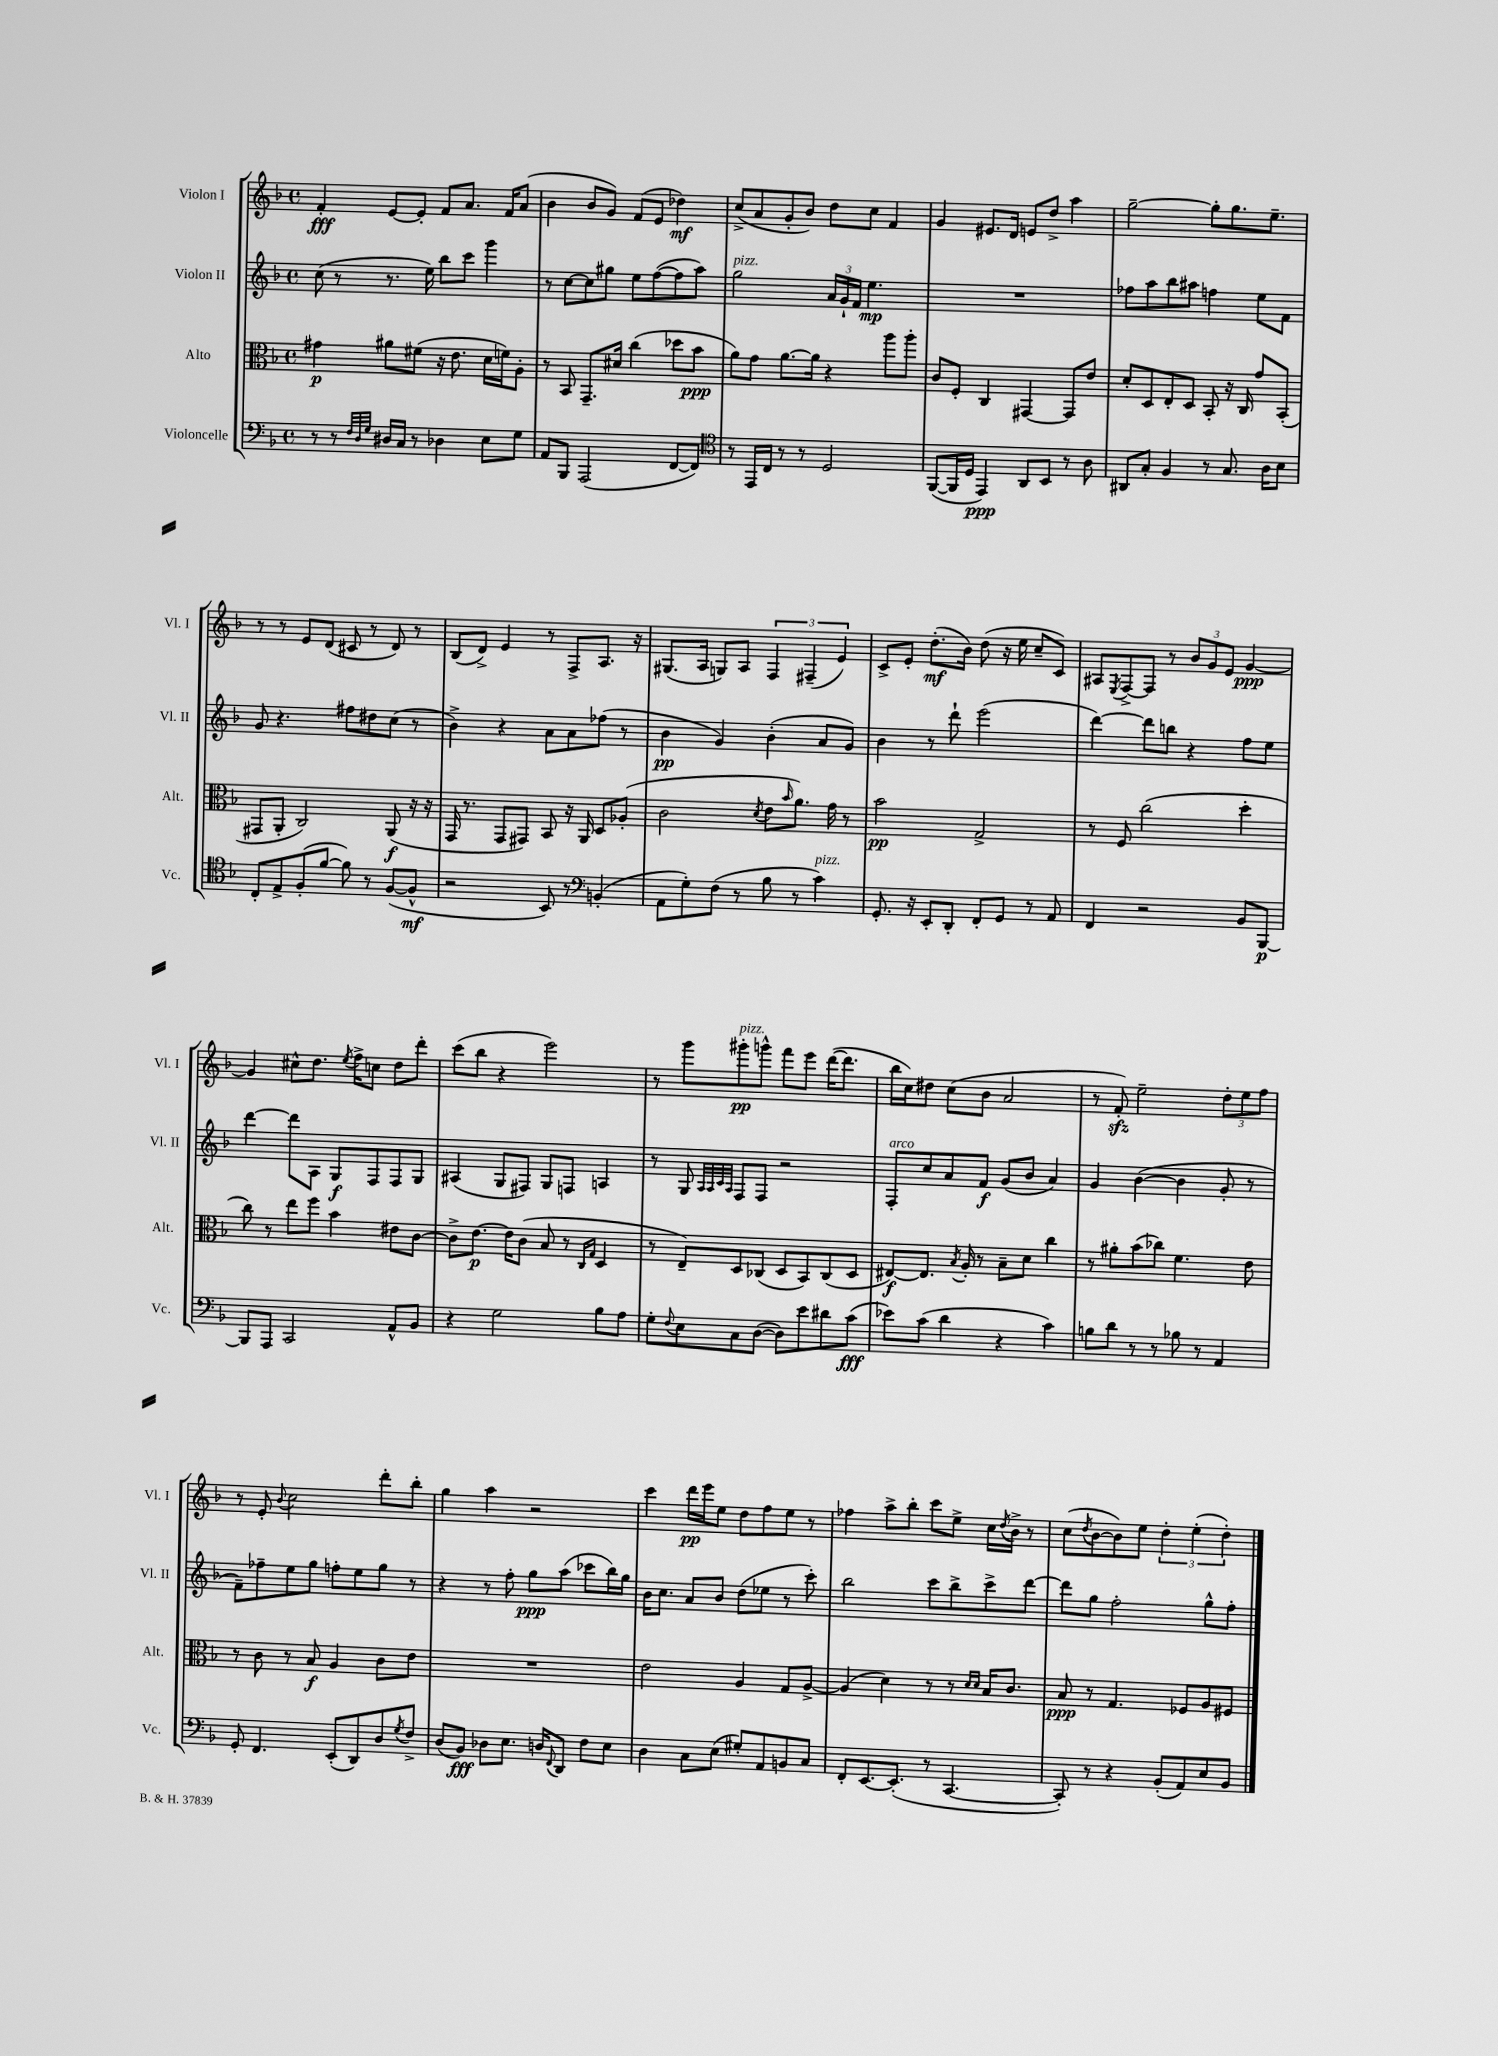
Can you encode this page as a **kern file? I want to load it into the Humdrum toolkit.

**kern	**kern	**kern	**kern
*staff4	*staff3	*staff2	*staff1
*clefF4	*clefC3	*clefG2	*clefG2
*k[b-]	*k[b-]	*k[b-]	*k[b-]
*M4/4	*M4/4	*M4/4	*M4/4
*met(c)	*met(c)	*met(c)	*met(c)
8r	4g#	(8cc	4f'
8r	.	8r	.
32qqF	.	.	.
32qqD	.	.	.
32qqG	.	.	.
16D#	8a#	8.r	[8e
16C	.	.	.
8r	(8f#	.	8e']
.	.	16ee)	.
4D-	16r	8bb-	8f
.	8.e	.	.
.	.	8ccc	8.a
8E	16d	4ggg	.
.	16f)	.	16f
8G	8A'	.	(8a
=	=	=	=
8AA	8r	8r	4b-
8BBB-	8BB-	[8cc	.
(2AAA	8.GG~	8cc]	8b-
.	.	8gg#	8g)
.	16d#	.	.
.	(4cc	8ee	(8f
.	.	([8ff	8e
[8FF	8dd-	8ff]	4dd-)
8FF])	8b-	8aa)	.
=	=	=	=
*clefC4	*	*	*
8r	8a)	2gg	(8cc^
16EE	8g	.	8a
16C	.	.	.
8r	[8.a	.	8g'
8r	.	.	8b-)
.	16a]	.	.
2D	4r	24a	8dd
.	.	24g`	.
.	.	24f	.
.	.	4.ee	8cc
.	8aa	.	4f
.	8aa'	.	.
=	=	=	=
([8FF	8c	1r	4g
16FF]	8F'	.	.
16D	.	.	.
4EE)	4C	.	8.e#
.	.	.	16d
8AA	[4GG#	.	8e
8BB-	.	.	8dd^
8r	8GG#]	.	4aa
8A	8e	.	.
=	=	=	=
8AA#	8d'	8ff-	[2gg~
8G'	8D	8aa	.
4F	8E'	8bb-	.
.	8D	8aa#	.
8r	8BB-'	4ff	8gg']
8.G	16r	.	8.gg
.	16C	.	.
.	8g	8ee	.
16A	.	.	8.ee~
8B-	(8BB-'	8f	.
=	=	=	=
8C'	8GG#	8g	8r
8E^	8AA'	4.r	8r
(8F'	2C)	.	8e
[8f	.	.	(8d
8f])	.	8ff#	8c#
8r	.	8dd#	8r
([8F	(8AA	(8cc	8d)
8F^^]	16r	8r	8r
.	16r	.	.
=	=	=	=
2r	16GG	4b-^)	(8B-
.	8.r	.	.
.	.	.	8d^)
.	8GG	4r	4e
.	8GG#)	.	.
8BB-)	8BB-	8a	8r
8r	16r	8a	8F^
.	16AA	.	.
*clefF4	*	*	*
(4BB'	8D	(8ff-	8.A
.	(8A-'	8r	.
.	.	.	16r
=	=	=	=
8AA	2c	4b-	(8.G#
8G')	.	.	.
.	.	.	16A
(8F	.	4g)	8G)
8r	.	.	8A
.	8qd	.	.
8B-	8e	(4b-'	6F
.	16qqb-	.	.
8r	8.a)	.	.
.	.	.	(6F#~
4c)	.	8a	.
.	16g	.	.
.	.	.	6e)
.	8r	8g)	.
=	=	=	=
8.GG'	2b-	4b-	8c^
.	.	.	8e'
16r	.	.	.
8EE'	.	8r	(8.dd'
8DD'	.	8ddd`	.
.	.	.	16b-)
8FF'	2G^	(2eee	(8dd
8GG	.	.	16r
.	.	.	16ee
8r	.	.	8cc~
8AA	.	.	8c)
=	=	=	=
4FF	8r	[4ddd)	8A#
.	.	.	8qE
.	8F	.	[8F^
2r	(2cc	8ddd]	8F]
.	.	8bb	8r
.	.	4r	12b-
.	.	.	12g
.	.	.	12e
8BB-	4dd'	8ff	[4g
[8BBB-	.	8ee	.
=	=	=	=
8BBB-]	8cc)	[4ddd	4g]
8AAA	8r	.	.
2CC	8ee	8ddd]	8cc#^^
.	8ff	8A	8.dd
.	4b-	8G	.
.	.	.	8qee
.	.	.	16ff^
.	.	8F	8cc
8AA^^	8e#	8F	8dd
8BB-	[8c	8G	8ddd'
=	=	=	=
4r	8c^]	(4A#	(8ccc
.	[8.e	.	8bb-
2G	.	8G	4r
.	16e]	.	.
.	(8c	8F#)	.
.	8B-	8G	2eee)
.	8r	8F	.
.	16qqC	.	.
.	16qqG	.	.
8B-	4D	4A	.
8A	.	.	.
=	=	=	=
8G'	8r	8r	8r
8qqF	.	.	.
8E	8E~)	8G	8ggg
.	.	32qqA	.
.	.	32qqA	.
.	.	32qqc	.
.	.	32qqA	.
8C	8D	8F	8ggg#'
([8D	(8C-	8F	8ggg^^
8D])	8D	2r	8fff
8e	8BB-)	.	8eee
8d#	(8C-	.	([16ddd
.	.	.	8.ddd]
(8c	8D	.	.
=	=	=	=
8e-)	[8E#)	8F'	16bb-
.	.	.	16cc)
(8c	8.E#]	8cc	8dd#
4d	.	8a	(8cc
.	8qB-	.	.
.	16A'	.	.
.	8r	8f	8b-
4r	8B-~	(8g	2a
.	8d	8b-	.
4c)	4cc	4a)	.
=	=	=	=
8B	8r	4g	8r
8d	8a#'	.	8f')
8r	(8b-	([4b-	2ee~
8r	8cc-)	.	.
8B-	4.f	4b-]	.
8r	.	.	.
4AA	.	8g'	12dd'
.	.	.	12ee
.	8e	8r	.
.	.	.	12ff
=	=	=	=
8GG'	8r	8f~)	8r
4.FF	8c	8ff-~	8e'
.	.	.	8qqb-
.	8r	8ee	2cc
.	8B-	8gg	.
(8EE'	4A	8ff'	.
8DD)	.	8ee	.
8D	8c	8gg	8ddd'
8qG	.	.	.
8F^	8e	8r	8bb-'
=	=	=	=
(8D	1r	4r	4gg
8BB-)	.	.	.
8D-	.	8r	4aa
8.E	.	8ff'	.
.	.	8gg	2r
16D	.	.	.
8qqFF	.	.	.
8DD	.	(8aa	.
8F	.	8ccc-	.
8E	.	16bb-)	.
.	.	16gg	.
=	=	=	=
4D	2e	16b-	4ccc
.	.	8.cc	.
8C	.	8a	16ddd
.	.	.	16eee
(8E	.	8b-	8ee
8G#')	4A	(8dd	8dd
8AA	.	8ee-	8ff
8BB	8G	8r	8ee
8C	[8A^	8ccc')	8r
=	=	=	=
8FF'	(4A]	2bb-	4ff-
[8.EE	.	.	.
.	4d)	.	8aa^
(8.EE']	.	.	.
.	.	.	8bb-'
8r	8r	8ccc	8ccc
[4.CC	8r	8bb-^	8ee^
.	16qqd	.	.
.	16qqd	.	.
.	16B-	8ccc^	16cc
.	.	.	8qdd
.	8.c	.	16b-^
.	.	[8ddd	8r
=	=	=	=
8CC'])	8B-	8ddd]	(8cc
.	.	.	8qdd
8r	8r	8gg	[8b-
4r	4.G	2ff'	8b-])
.	.	.	8ee
(8BB-'	.	.	6dd'
8AA)	8F-	.	.
.	.	.	(6ee'
8E	8A	8gg^^	.
.	.	.	6dd')
8BB-	8F#	8ff'	.
==	==	==	==
*-	*-	*-	*-
